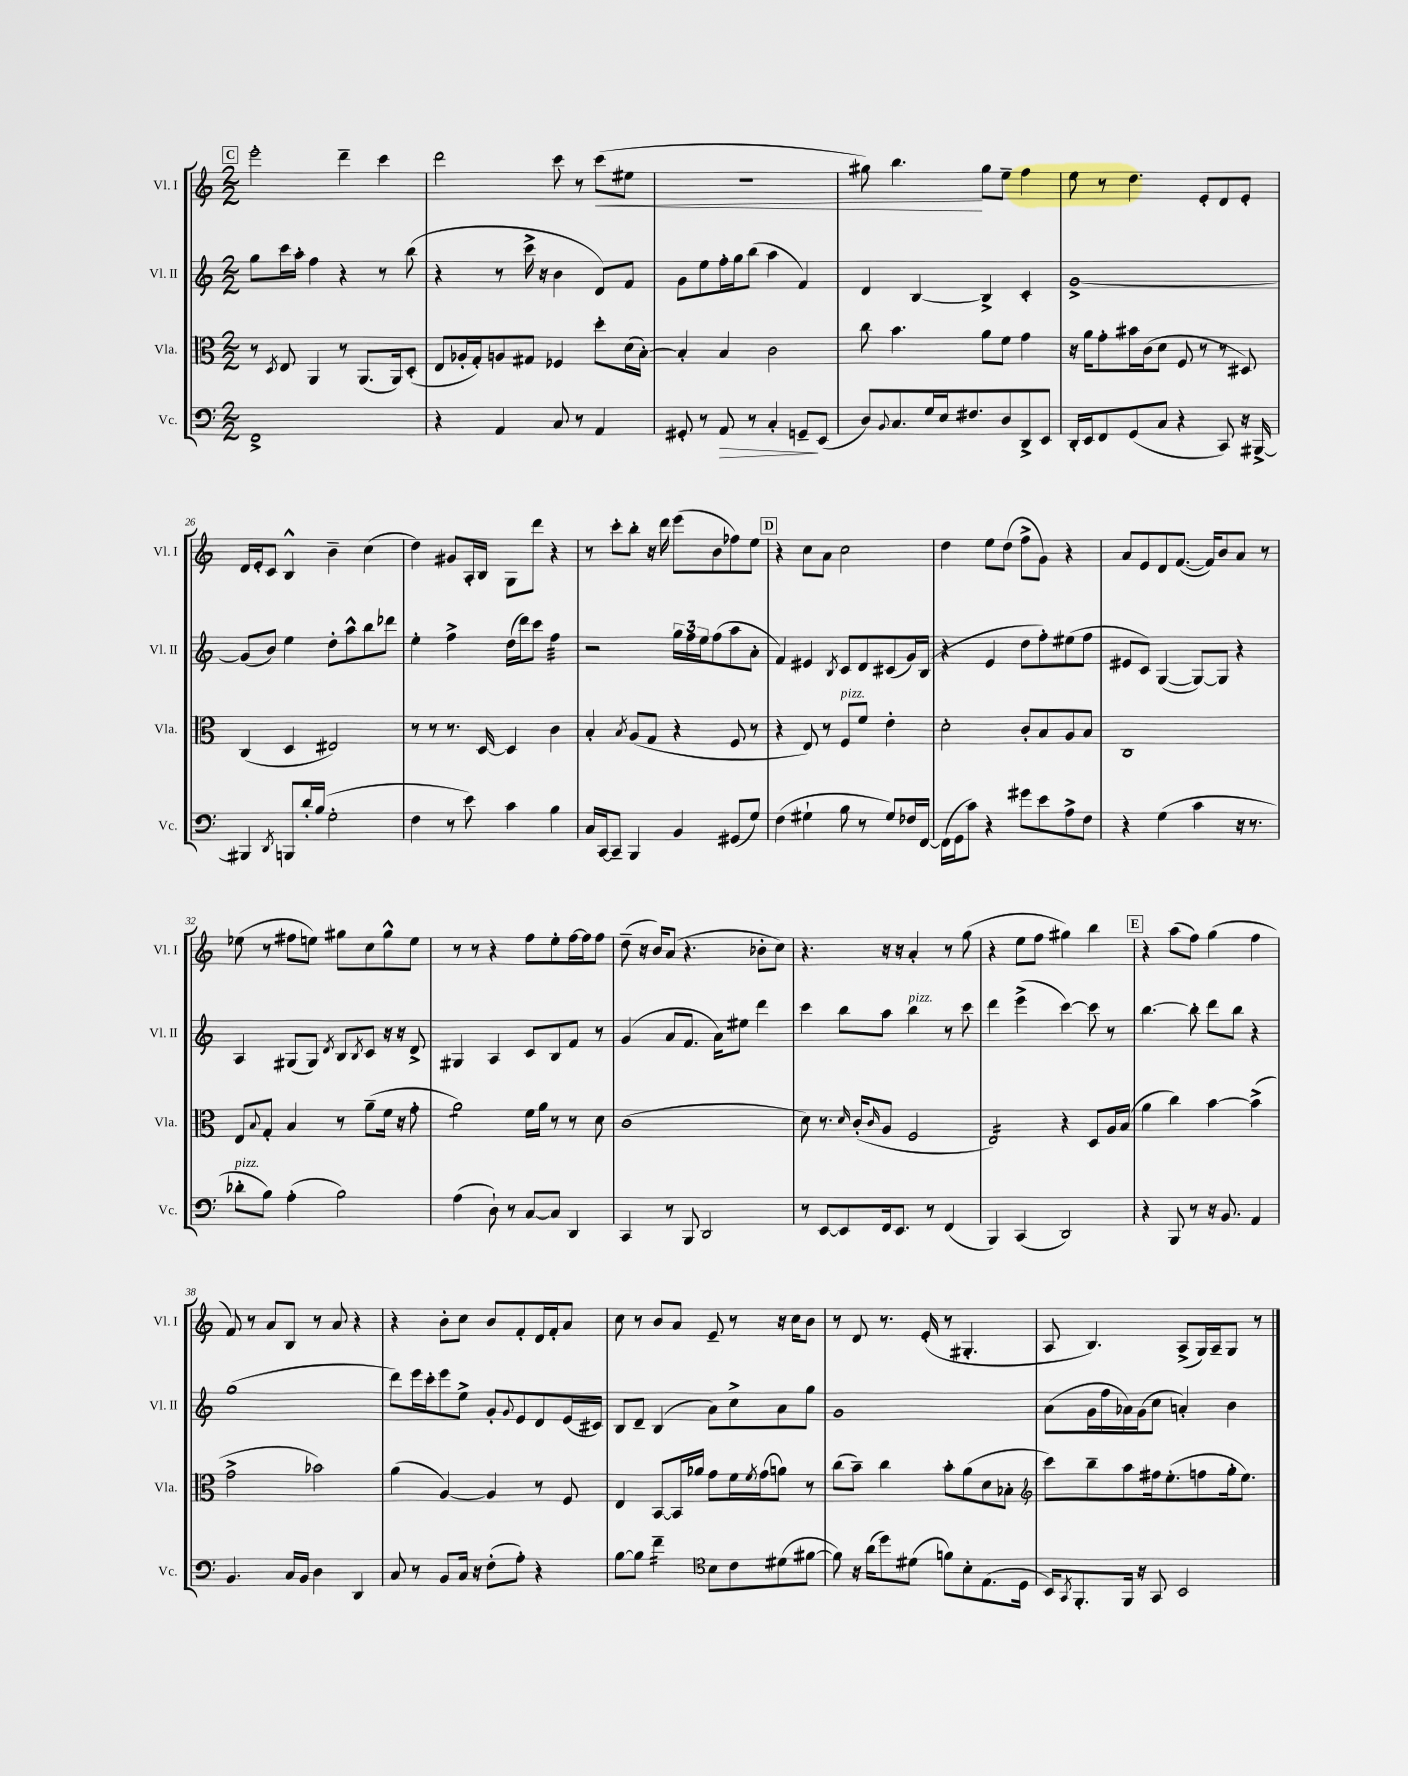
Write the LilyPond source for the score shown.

<<
\new StaffGroup <<
\new Staff = "s0" \with { instrumentName = "Vl. I" shortInstrumentName = "Vl. I" } {
    \clef treble \key c \major \numericTimeSignature \time 2/2
    \mark \markup { \box "C" } e'''2-. d'''4-- c'''4 |
    d'''2 c'''8 r8 c'''8\<( eis''8 |
    R1 |
    gis''8) b''4.\! gis''8 e''8-- f''4 |
    e''8 r8 d''4. e'8-. d'8 e'8-. |
    d'16 e'16-. c'8 b4-^ b'4-- c''4( |
    d''4) gis'8 a16-. b16 g8 d'''8 r4 |
    r8 c'''8-. b''8-. r16 d'''16 e'''8( b'8 fes''8) e''8 |
    \mark \markup { \box "D" } r4 c''8 a'8 c''2 |
    d''4 e''8 d''8( f''8-> g'8) r4 |
    a'8 e'8 d'8 f'8.~( f'16) b'8 a'8 r8 |
    ees''8( r8 fis''8 e''8) gis''8 c''8 gis''8-^ e''8 |
    r8 r8 r4 f''8 e''8-. f''16~ f''16 f''8 |
    d''8--( r16 b'16) a'8( r4. bes'8-. c''8) |
    r4. r16 r16 a'4-. r8 g''8( |
    r4 e''8 f''8 gis''4) b''4 |
    \mark \markup { \box "E" } r4 a''8( f''8) g''4( f''4 |
    f'8) r8 a'8 b8 r8 a'8 r4 |
    r4 b'8-. c''8 b'8 f'8-. d'16 f'16-. a'8 |
    c''8 r8 b'8 a'8 e'8-- r8 r16 c''16 b'8 |
    r8 d'8 r8. e'16-.( r8 gis4.-. |
    a8 b4.) a8->( g16) a16-- g8 r8 \bar "|." |
}
\new Staff = "s1" \with { instrumentName = "Vl. II" shortInstrumentName = "Vl. II" } {
    \clef treble \key c \major \numericTimeSignature \time 2/2
    \mark \markup { \box "C" } g''8 c'''16 a''16-. f''4 r4 r8 b''8( |
    r4 r8 c'''16-> r16 b'4 d'8) f'8 |
    g'8 e''8 f''16-. g''16 b''8( a''4 f'4) |
    d'4 b4~ b4-> c'4-. |
    g'1~-> |
    g'8( b'8) e''4 d''8-. a''8-^ b''8 des'''8 |
    e''4-. f''4-> d''16( d'''16) c'''8 f''4:32 |
    r2 \tuplet 3/2 { g''16 f''16 e''16 } f''8( a''8 a'8-. |
    \mark \markup { \box "D" } f'4) eis'4 \acciaccatura { b8 } c'8 d'8 cis'8( g'16) b16( |
    r4 e'4 d''8 f''8-.) eis''8( f''8 |
    eis'8 c'8) g4~( g8~) g8 r4 |
    a4 gis8( gis8) \acciaccatura { d'8 } b8 \acciaccatura { b8 } c'8 r16 r16 d'8-> |
    gis4 a4 c'8 b8 f'8 r8 |
    g'4( a'8 f'8. a'16) eis''8 d'''4 |
    c'''4 b''8 a''8 b''4^\markup { \italic "pizz." } r8 c'''8 |
    d'''4 e'''4->( c'''4~) c'''8 r8 |
    \mark \markup { \box "E" } b''4.~ b''8-. d'''8 b''8 r4 |
    g''1( |
    d'''8) e'''16 c'''16-. e'''8 e''8-> g'8-. \appoggiatura { g'8 } e'8 d'8 e'16( cis'16) |
    b8 d'8-- b4( a'8) c''8-> a'8 g''8 |
    g'1 |
    a'8( g'16 f''16 aes'16) g'16( c''8 a'4-.) b'4 \bar "|." |
}
\new Staff = "s2" \with { instrumentName = "Vla." shortInstrumentName = "Vla." } {
    \clef alto \key c \major \numericTimeSignature \time 2/2
    \mark \markup { \box "C" } r8 \acciaccatura { d8 } e8 a,4 r8 a,8.( a,16) d8-.( |
    e8 aes16-. g16-.) a8 gis8 fes4 d''8-. d'16( b16~-.) |
    b4-. b4 c'2 |
    c''8 b'4. a'8 f'8 g'4 |
    r16 a'16 g'8-. bis'16 c'16( d'8 f8 r8 r8 dis8) |
    c4( d4 eis2) |
    r8 r8 r8. d16~ d4 c'4 |
    b4-. \acciaccatura { b8 } a8( g8 r4 f8 r8 |
    \mark \markup { \box "D" } r4 e8) r8 f8^\markup { \italic "pizz." } f'8 e'4-. |
    d'2-. c'8-. b8 a8 b8 |
    c1 |
    e8 \appoggiatura { b8 } g8-. b4 r8 a'8--( f'16 r16 g'8-. |
    a'2:8) f'16 a'16 r8 r8 d'8 |
    c'1( |
    d'8) r8. \grace { d'16 } c'16-.( \grace { c'16 } a8 f2 |
    e2:16) r4 d8 a16 b16( |
    \mark \markup { \box "E" } a'4 c''4) b'4~ b'4->( |
    g'2-> bes'2) |
    a'4( a4~) a4 r8 f8 |
    e4 b,8~ b,16 aes'16 g'8 f'16 \acciaccatura { f'8 } g'16( a'8) r8 |
    c''8( b'8--) c''4 b'8-. a'8( d'8 bes8-. |
    \clef treble c'''8) b''8-- a''8 fis''16 e''8.-.( f''8 g''16-. e''8.) \bar "|." |
}
\new Staff = "s3" \with { instrumentName = "Vc." shortInstrumentName = "Vc." } {
    \clef bass \key c \major \numericTimeSignature \time 2/2
    \mark \markup { \box "C" } f,1-> |
    r4 a,4 c8 r8 a,4 |
    gis,8-. r8 a,8\> r8 c4-. g,8--\! e,8( |
    d8) \appoggiatura { b,8 } c8. g16 e16 fis8. d8 d,8-> e,8 |
    d,16-. e,16 f,8 g,8( c8 r4 c,8) r16 bis,,16~-> |
    bis,,4 \acciaccatura { d,8 } b,,8 d'16-. b16( g2-. |
    f4 r8 e'8) c'4 b4 |
    c16 c,16~ c,8-- b,,4 b,4 gis,8( g8) |
    \mark \markup { \box "D" } f4( gis4-! b8 r8 gis8) fes16 f,16~ |
    f,16( g,16 c'8) r4 gis'8 e'8 a8-> f8 |
    r4 g4( c'4 r16 r8. |
    des'8-.^\markup { \italic "pizz." } b8) a4-.( b2) |
    a4( d8-!) r8 c8~ c8 d,4 |
    c,4 r8 b,,8 d,2 |
    r8 e,8~ e,8 f,16 e,8. r8 f,4( |
    b,,4) c,4( d,2) |
    \mark \markup { \box "E" } r4 b,,8 r8 r16 b,8. a,4 |
    b,4. c16 b,16 d4 d,4 |
    c8 r8 b,8 c16 r16 f8-.( a8-.) r4 |
    b8~ b8 \clef tenor f'4:16-- b8 c'8 dis'8( fis'8~ |
    fis'8) r16 a'16( d''8) dis'8( f'8) b8-. e8.( d16 |
    b,16) \acciaccatura { g,8 } f,8.-. f,16 r16 g,8 b,2 \bar "|." |
}
>>
>>
\layout { \context { \Score currentBarNumber = #21 } }
